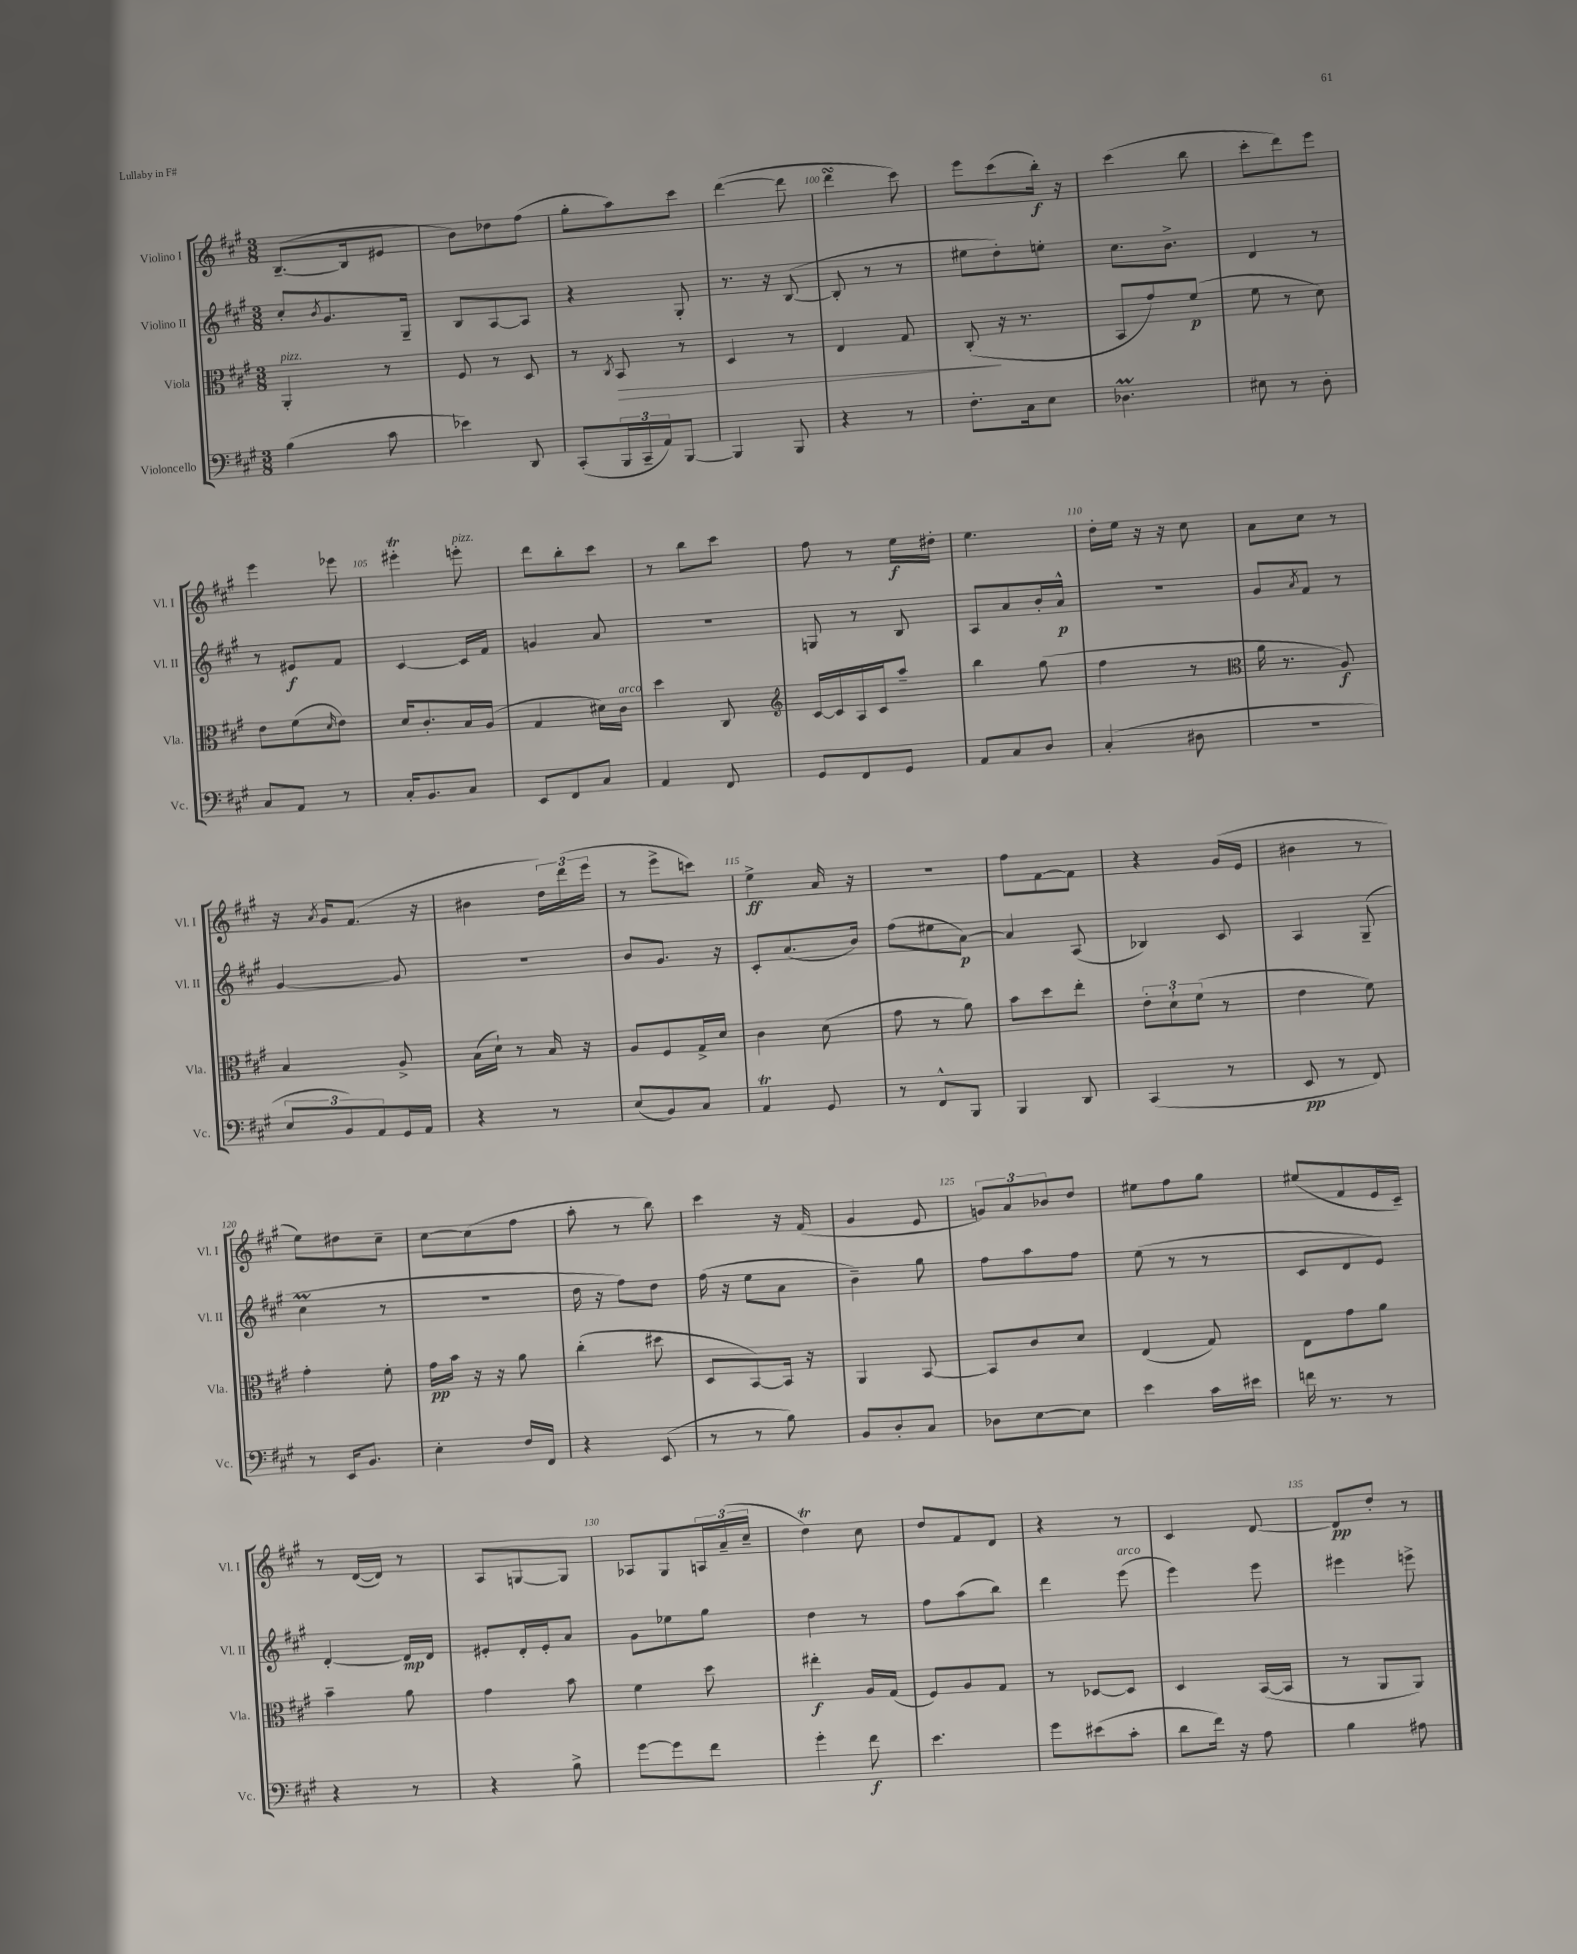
<<
\new StaffGroup <<
\new Staff = "s0" \with { instrumentName = "Violino I" shortInstrumentName = "Vl. I" } {
    \clef treble \key a \major \numericTimeSignature \time 3/8
    b8.~--( b16 eis'8 |
    b'8) des''8 fis''8( |
    gis''8-. a''8) cis'''8 |
    d'''4~( d'''8 |
    d'''4\turn cis'''8) |
    e'''8 cis'''8( b''16-.\f) r16 |
    cis'''4( b''8 |
    cis'''8-. d'''8) e'''8 |
    e'''4 ees'''8 |
    eis'''4-.\trill e'''8-.^\markup { \italic "pizz." } |
    d'''8 b''8-. cis'''8 |
    r8 b''8 cis'''8 |
    fis''8 r8 e''16\f dis''16-. |
    e''4. |
    d''16-. e''16 r16 r16 cis''8 |
    a'8 cis''8 r8 |
    r16 \acciaccatura { a'8 } gis'16 fis'8.( r16 |
    bis'4 \tuplet 3/2 { d''16) d'''16( e'''16 } |
    r8 e'''8-> c'''8) |
    e''4->\ff a'16 r16 |
    R4. |
    fis''8 fis'8~ fis'8 |
    r4 gis'16( e'16 |
    bis'4 r8 |
    e''8) dis''8 cis''8-- |
    cis''8~ cis''8( fis''8 |
    a''8-. r8 b''8) |
    cis'''4 r16 fis'16( |
    gis'4 e'8 |
    \tuplet 3/2 { g'8) a'8 bes'8 } d''8 |
    eis''8 fis''8 gis''8 |
    eis''8( fis'8 e'16 cis'16--) |
    r8 d'16~( d'16) r8 |
    a8 g8~ g8 |
    aes8 gis8 \tuplet 3/2 { a16 a'16--( cis''16-- } |
    d''4\trill) cis''8 |
    d''8 fis'8 d'8 |
    r4 r8 |
    cis'4 d'8~ |
    d'8\pp d''8-. r8 \bar "|." |
}
\new Staff = "s1" \with { instrumentName = "Violino II" shortInstrumentName = "Vl. II" } {
    \clef treble \key a \major \numericTimeSignature \time 3/8
    cis''8-. \acciaccatura { b'8 } gis'8. gis16-- |
    b8 a8~ a8 |
    r4 gis8-. |
    r8. r16 b8~( |
    b8-. r8 r8 |
    eis''8 d''8-.) e''8-. |
    cis''8. b'8.-> |
    d'4 r8 |
    r8 eis'8\f fis'8 |
    cis'4~ cis'16 fis'16 |
    g'4 a'8 |
    R4. |
    g8 r8 b8 |
    a8 a'8 b'16-. a'16-^\p |
    R4. |
    gis'8 \acciaccatura { a'8 } fis'8 r8 |
    gis'4~ gis'8 |
    R4. |
    b'8 gis'8. r16 |
    cis'8-. a'8.( b'16) |
    fis''8( eis''8 a'8~\p) |
    a'4 a8( |
    bes4) cis'8 |
    a4 gis8--( |
    cis''4\prall r8 |
    R4. |
    d''16 r16 fis''8) d''8 |
    fis''16( r16 e''8 a'8 |
    b'4--) gis''8 |
    fis''8 a''8 fis''8 |
    e''8( r8 r8 |
    cis'8 d'8 e'8) |
    d'4~-. d'16\mp d'16 |
    eis'8-. d'16-. eis'16-. a'8 |
    gis'8 ees''8 gis''8 |
    d''4 r8 |
    fis''8 a''8( b''8) |
    d'''4 e'''8^\markup { \italic "arco" }( |
    e'''4) e'''8 |
    eis'''4 e'''8-> \bar "|." |
}
\new Staff = "s2" \with { instrumentName = "Viola" shortInstrumentName = "Vla." } {
    \clef alto \key a \major \numericTimeSignature \time 3/8
    a,4-.^\markup { \italic "pizz." } r8 |
    fis8 r8 d8 |
    r8 \acciaccatura { cis8 } b,8\> r8 |
    d4 r8 |
    e4 gis8 |
    cis8-.\!( r16 r8. |
    b,8 gis'8) fis'8\p( |
    fis'8 r8 d'8) |
    e'8 fis'8( \grace { d'16 } e'8) |
    d'16 cis'8.-. b16 a16( |
    gis4 dis'16) cis'16^\markup { \italic "arco" } |
    d''4 cis8 |
    \clef treble cis'16~ cis'16 a16 cis'16 a''8-- |
    b''4 gis''8( |
    fis''4 r8 |
    \clef alto a'16 r8. a8\f) |
    b4 a8-> |
    b16( d'16-!) r8 b16 r16 |
    a8 fis8 gis16-> d'16 |
    cis'4 d'8( |
    gis'8 r8 a'8) |
    b'8 d''8 e''8-. |
    \tuplet 3/2 { e'8-. d'8-! fis'8( } r8 |
    e'4 fis'8) |
    gis'4-. fis'8-. |
    gis'16\pp b'16 r16 r16 a'8 |
    cis''4-.( dis''8 |
    d8 b,8~) b,16 r16 |
    a,4 b,8~ |
    b,8 cis'8 d'8 |
    e4( gis8) |
    e8 gis'8 a'8 |
    b'4-- a'8 |
    gis'4 b'8 |
    fis'4 d''8 |
    eis''4-.\f a16 gis16( |
    fis8) a8 gis8 |
    r8 des8~ des8 |
    d4 b,16~( b,16 |
    r8 a,8 a,8) \bar "|." |
}
\new Staff = "s3" \with { instrumentName = "Violoncello" shortInstrumentName = "Vc." } {
    \clef bass \key a \major \numericTimeSignature \time 3/8
    b4( cis'8 |
    ees'4) d,8 |
    cis,8-.( \tuplet 3/2 { b,,16 cis,16-- a,16) } b,,8~ |
    b,,4 b,,8 |
    r4 r8 |
    fis8.-. cis16 e8 |
    des4.\prall |
    eis8 r8 d8-. |
    cis8 a,8 r8 |
    cis16-. b,8. cis8 |
    e,8 fis,8 cis8 |
    a,4 fis,8 |
    gis,8 fis,8 gis,8 |
    a,8 cis8 d8 |
    cis4-.( dis8 |
    R4. |
    \tuplet 3/2 { e8 b,8) a,8 } gis,16 a,16 |
    r4 r8 |
    e8( b,8) cis8 |
    a,4\trill gis,8 |
    r8 fis,8-^ b,,8 |
    b,,4 d,8 |
    cis,4( r8 |
    e,8\pp r8 fis,8) |
    r8 e,16 b,8. |
    e4-. fis16 fis,16 |
    r4 e,8( |
    r8 r8 b8) |
    b,8 d8-. cis8 |
    des8 e8~ e8 |
    e'4 cis'16 eis'16 |
    f'16 r8. r8 |
    r4 r8 |
    r4 b8-> |
    gis'8~ gis'8 fis'8 |
    gis'4-. fis'8\f |
    e'4. |
    gis'8 eis'8( cis'8-. |
    d'8 fis'16) r16 a8 |
    b4 ais8 \bar "|." |
}
>>
>>
\layout { \context { \Score currentBarNumber = #96 \override BarNumber.break-visibility = ##(#f #t #t) barNumberVisibility = #(every-nth-bar-number-visible 5) } }
